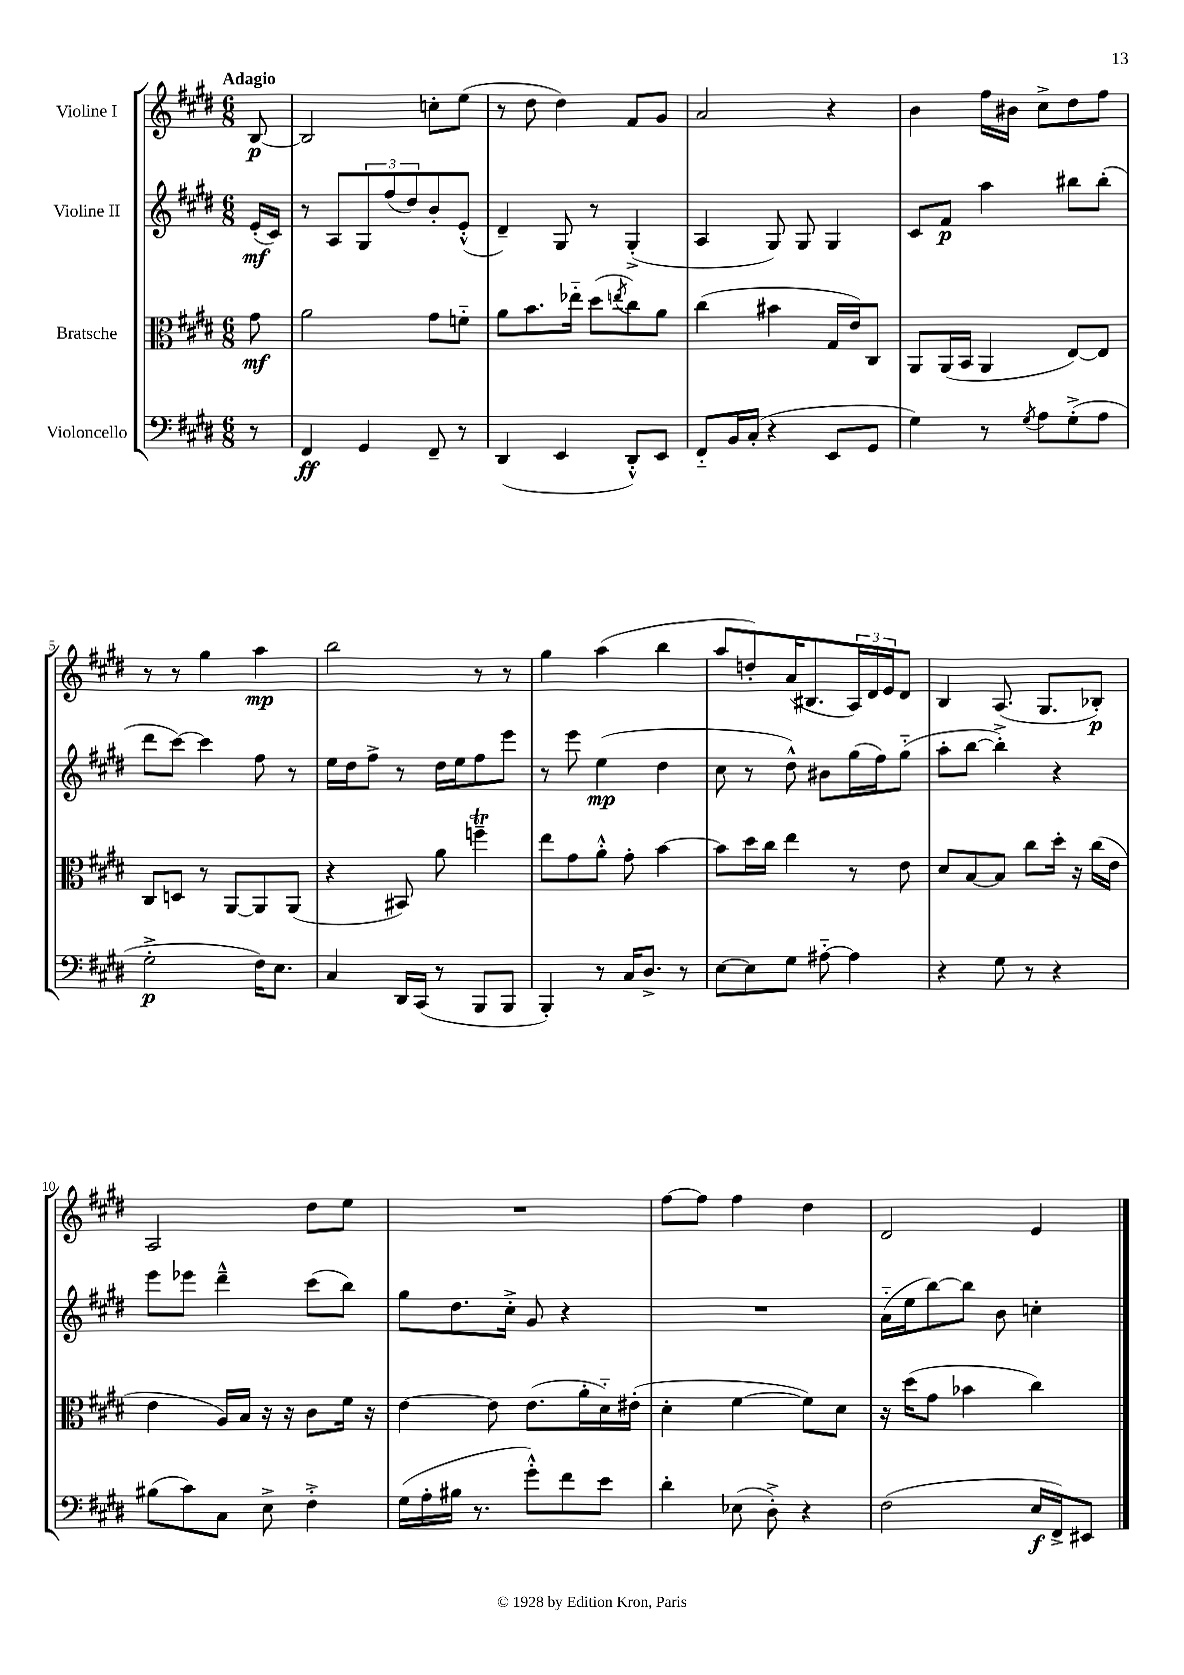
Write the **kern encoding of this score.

**kern	**kern	**kern	**kern
*staff4	*staff3	*staff2	*staff1
*clefF4	*clefC3	*clefG2	*clefG2
*k[f#c#g#d#]	*k[f#c#g#d#]	*k[f#c#g#d#]	*k[f#c#g#d#]
*M6/8	*M6/8	*M6/8	*M6/8
8r	8g#	(16e'	[8B
.	.	16c#)	.
=	=	=	=
4FF#	2a	8r	2B]
.	.	8A	.
4GG#	.	12G#	.
.	.	(12ff#	.
.	.	12dd#)	.
8FF#~	8g#	8b'	8cc'
8r	8f'~	(8e'^^	(8ee
=	=	=	=
(4DD#	8a	4d#~)	8r
.	8.b	.	8dd#
4EE	.	8G#	4dd#)
.	16ee-'~	.	.
.	(8dd#	8r	.
.	8qee	.	.
8DD#'^^)	8cc#)	(4G#'^	8f#
8EE	8a	.	8g#
=	=	=	=
8FF#'~	(4cc#	4A	2a
16BB	.	.	.
(16C#'	.	.	.
4r	4b#	8G#)	.
.	.	8G#	.
8EE	16G#	4G#	4r
.	16e)	.	.
8GG#	8C#	.	.
=	=	=	=
4G#)	8AA	8c#	4b
.	(16AA	8f#	.
.	16BB	.	.
8r	4AA	4aa	16ff#
.	.	.	16b#
8qG#	.	.	.
8A	.	.	8cc#^
(8G#'^	[8E)	8bb#	8dd#
8A	8E]	(8bb#'	8ff#
=	=	=	=
2G#'^	8C#	8ddd#	8r
.	8D	[8ccc#)	8r
.	8r	4ccc#]	4gg#
.	[8AA	.	.
16F#)	8AA]	8ff#	4aa
8.E	.	.	.
.	(8AA	8r	.
=	=	=	=
4C#	4r	16ee	2bb
.	.	16dd#	.
.	.	8ff#^	.
16DD#	8BB#)	8r	.
(16CC#	.	.	.
8r	8a	16dd#	.
.	.	16ee	.
8BBB	4ff~	8ff#	8r
8BBB	.	8eee	8r
=	=	=	=
4BBB')	8ee	8r	4gg#
.	8g#	8eee	.
8r	8a'^^	(4ee	(4aa
16C#	8g#'	.	.
8.D#^	.	.	.
.	[4b	4dd#	4bb
8r	.	.	.
=	=	=	=
[8E	8b]	8cc#	8aa
8E]	16dd#	8r	8dd')
.	16cc#	.	.
8G#	4ee	8dd#^^)	(16a
.	.	.	8.B#
[8A#'~	.	8b#	.
4A#]	8r	(16gg#	24A)
.	.	.	24d#
.	.	16ff#)	.
.	.	.	24e
.	8e	(8gg#'~	8d#
=	=	=	=
4r	8d#	8aa'	4B
.	[8B	[8bb	.
8G#	8B]	4bb'^])	(8.A
8r	8cc#	.	.
.	.	.	8.G#
4r	16dd#'	4r	.
.	16r	.	.
.	(16cc#	.	8B-')
.	16e	.	.
=	=	=	=
(8B#	4e	8eee	2A
8c#)	.	8eee-	.
8C#	16A)	4ddd#~^^	.
.	16B	.	.
8E^	16r	.	.
.	16r	.	.
4F#'^	8c#	(8ccc#	8dd#
.	16f#	8bb)	8ee
.	16r	.	.
=	=	=	=
(16G#	[4e	8gg#	2.r
16A'	.	.	.
16B#	.	8.dd#	.
8.r	.	.	.
.	8e]	.	.
.	.	16cc#'^	.
8g#'^^)	(8.e	8g#	.
8f#	.	4r	.
.	16a'	.	.
8e	16d#'~)	.	.
.	(16e#'	.	.
=	=	=	=
4d#'	4d#'	2.r	[8ff#
.	.	.	8ff#]
(8E-	[4f#	.	4ff#
8D#'^)	.	.	.
4r	8f#])	.	4dd#
.	8d#	.	.
=	=	=	=
(2F#	16r	(16a'~	2d#
.	(16dd#	16ee	.
.	8g#	[8bb)	.
.	4b-	8bb]	.
.	.	8b	.
16E	4cc#)	4cc'	4e
16FF#^)	.	.	.
8EE#	.	.	.
==	==	==	==
*-	*-	*-	*-
